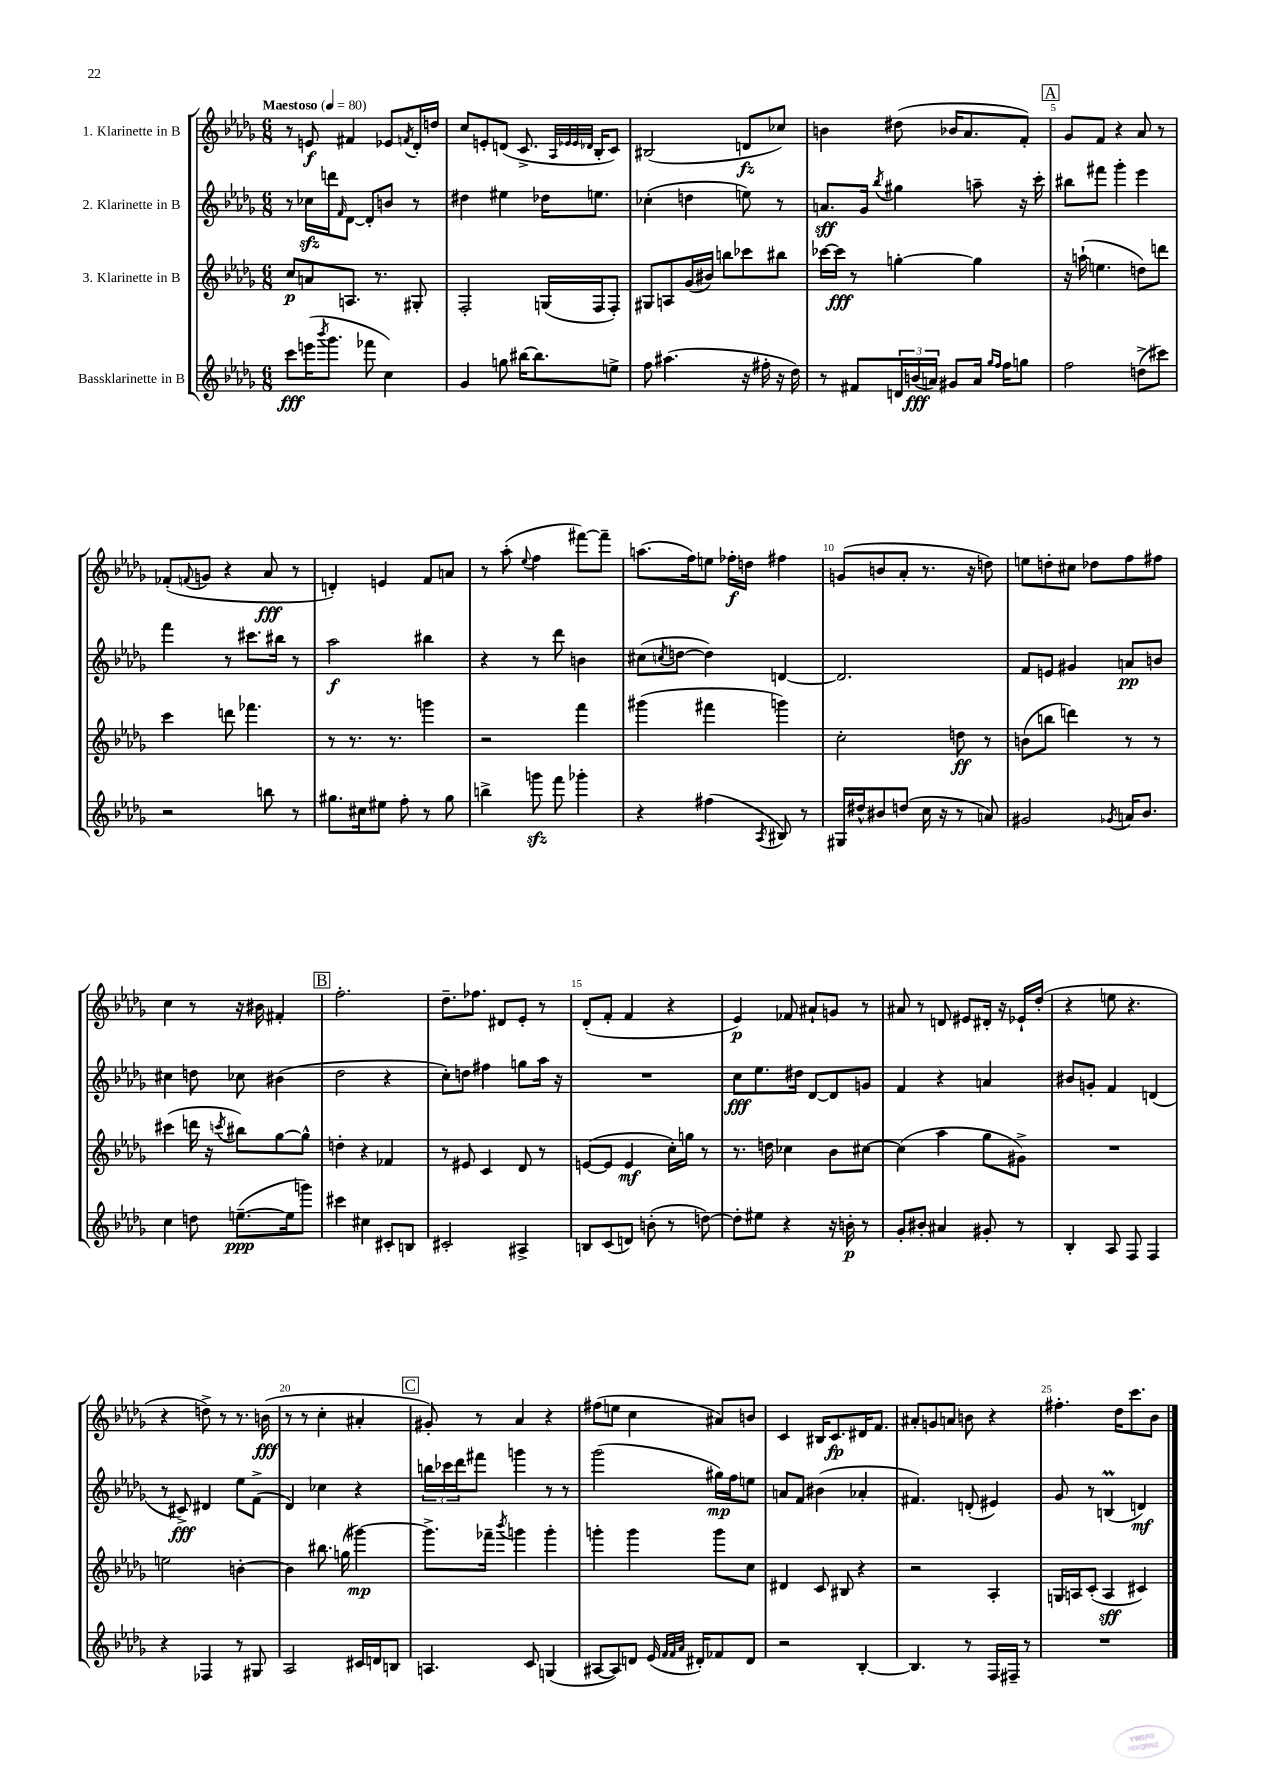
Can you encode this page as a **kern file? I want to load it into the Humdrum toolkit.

**kern	**dynam	**kern	**dynam	**kern	**dynam	**kern	**dynam
*part4	*part4	*part3	*part3	*part2	*part2	*part1	*part1
*staff4	*staff4	*staff3	*staff3	*staff2	*staff2	*staff1	*staff1
*I"Bassklarinette in B	*	*I"3. Klarinette in B	*	*I"2. Klarinette in B	*	*I"1. Klarinette in B	*
*clefG2	*	*clefG2	*	*clefG2	*	*clefG2	*
*k[b-e-a-d-g-]	*	*k[b-e-a-d-g-]	*	*k[b-e-a-d-g-]	*	*k[b-e-a-d-g-]	*
*M6/8	*	*M6/8	*	*M6/8	*	*M6/8	*
*MM80	*	*MM80	*	*MM80	*	*MM80	*
=1	=1	=1	=1	=1	=1	=1	=1
!	!	!	!	!	!	!LO:TX:a:B:t=Maestoso	!
8ccc\L	fff	8cc/L	p	8r	.	8r	.
(16eeen\K	.	8an/	.	16cc-Xzz\LL	.	8en/	f
8qbbb-/	.	.	.	.	.	.	.
8.ggg-\J	.	.	.	16dddn\J	.	.	.
.	.	.	.	16qqf/	.	.	.
.	.	8.An/J	.	[8d-\J	.	4f#X/	.
8fff-X\	.	.	.	8d-'/L]	.	.	.
.	.	8.r	.	.	.	.	.
4cc\)	.	.	.	8bn/J	.	8e-X/L	.
.	.	.	.	.	.	8qfn/	.
.	.	8G#X'/	.	8r	.	16d-'/L	.
.	.	.	.	.	.	16ddn/JJ	.
=2	=2	=2	=2	=2	=2	=2	=2
4g-/	.	2F'/	.	4dd#X\	.	8cc/L	.
.	.	.	.	.	.	8en'/	.
8ggn\	.	.	.	4ee#X\	.	(8dn/J	.
[16bb#X\KL	.	.	.	.	.	8.c^/	.
8.bb#\]	.	.	.	.	.	.	.
.	.	(16Gn/LL	.	16dd-X\KL	.	.	.
.	.	.	.	.	.	32qqA-/LLL	.
.	.	.	.	.	.	32qqe-X/	.
.	.	.	.	.	.	32qqe-/	.
.	.	.	.	.	.	32qqd-X/JJJ	.
.	.	16F/J	.	8.een\J	.	16B-'/KL	.
8een^\J	.	8F'/J)	.	.	.	8c/J)	.
=3	=3	=3	=3	=3	=3	=3	=3
8ff\	.	8G#X/L	.	(4cc-X'\	.	(2B#X/	.
(4.aa#X\	.	8An/	.	.	.	.	.
.	.	(16g-/L	.	4ddn\	.	.	.
.	.	16b#X/JJ)	.	.	.	.	.
.	.	8bbn\L	.	.	.	.	.
16r	.	8ccc-X\	.	8een\)	.	8dn/L	fz
16ff#X'\	.	.	.	.	.	.	.
16r	.	8bb#X\J	.	8r	.	8cc-X/J)	.
16dd-\)	.	.	.	.	.	.	.
=4	=4	=4	=4	=4	=4	=4	=4
8r	.	[16ccc-X\LL	.	8.an/L	sff	4bn\	.
.	.	16ccc-\JJ]	fff	.	.	.	.
8f#X/L	.	8r	.	.	.	.	.
.	.	.	.	16g-/Jk	.	.	.
.	.	.	.	8qbb-/	.	.	.
24dn/L	.	[4ggn'\	.	4gg#X\	.	(8dd#X\	.
(24bn/	fff	.	.	.	.	.	.
24an/JJ)	.	.	.	.	.	.	.
8g#X/L	.	.	.	.	.	16b-X/KL	.
.	.	.	.	.	.	8.a-/	.
16a/Jk	.	4gg\]	.	8aan~\	.	.	.
16qqgg-/LL	.	.	.	.	.	.	.
16qqff/JJ	.	.	.	.	.	.	.
16ff\KL	.	.	.	.	.	.	.
8ggn\J	.	.	.	16r	.	8f'/J)	.
.	.	.	.	16ccc'\	.	.	.
!!LO:REH:place=s1:t=A
=5	=5	=5	=5	=5	=5	=5	=5
2ff\	.	16r	.	8bb#X\L	.	8g-/L	.
.	.	(16aan`\	.	.	.	.	.
.	.	4.een\	.	8fff#X\J	.	8f/J	.
.	.	.	.	4ggg-'\	.	4r	.
(8ddn^\L	.	8ddn\L)	.	4eee-\	.	8a-/	.
8ccc#X\J)	.	8dddn\J	.	.	.	8r	.
!!LO:LB:g=z
=6	=6	=6	=6	=6	=6	=6	=6
2r	.	4ccc\	.	4fff\	.	(8f-X'/L	.
.	.	.	.	.	.	8qqfn/	.
.	.	.	.	.	.	8gn/J	.
.	.	8dddn\	.	8r	.	4r	.
.	.	4.fff-X\	.	8.ccc#X\L	.	.	.
8bbn\	.	.	.	.	.	8a-/	fff
.	.	.	.	16bb#X\Jk	.	.	.
8r	.	.	.	8r	.	8r	.
=7	=7	=7	=7	=7	=7	=7	=7
8.gg#X\L	.	8r	.	2aa-\	f	4dn'/)	.
.	.	8.r	.	.	.	.	.
16cc#X\k	.	.	.	.	.	.	.
8ee#X\J	.	.	.	.	.	4en/	.
.	.	8.r	.	.	.	.	.
8ff'\	.	.	.	.	.	.	.
8r	.	4gggn\	.	4bb#X\	.	8f/L	.
8gg#\	.	.	.	.	.	8an/J	.
=8	=8	=8	=8	=8	=8	=8	=8
4bbn^\	.	2r	.	4r	.	8r	.
.	.	.	.	.	.	(8aa-'\	.
.	.	.	.	.	.	8qqee-/	.
8gggnzz\	.	.	.	8r	.	4ff\	.
8fff\	.	.	.	8ddd-\	.	.	.
4ggg-X'\	.	4fff\	.	4bn\	.	[8fff#X\L)	.
.	.	.	.	.	.	8fff#~\J]	.
=9	=9	=9	=9	=9	=9	=9	=9
4r	.	(4ggg#X\	.	(8cc#X\L	.	(8.aan\L	.
.	.	.	.	8qccn/	.	.	.
.	.	.	.	[8ddn\J	.	.	.
.	.	.	.	.	.	16ff\k)	.
(4ff#X\	.	4fff#X\	.	4dd\])	.	8een\J	.
.	.	.	.	.	.	16ff-X'\LL	f
.	.	.	.	.	.	16ddn\JJ	.
8qA-/	.	.	.	.	.	.	.
8B#X/)	.	4gggn\)	.	[4dn/	.	4ff#X\	.
8r	.	.	.	.	.	.	.
=10	=10	=10	=10	=10	=10	=10	=10
16G#X/LL	.	2cc'\	.	2.d/]	.	(8gn/L	.
16dd#X^^/J	.	.	.	.	.	.	.
8b#X/	.	.	.	.	.	8bn/	.
(8ddn/J	.	.	.	.	.	8a-'/J	.
16cc\	.	.	.	.	.	8.r	.
16r	.	.	.	.	.	.	.
8r	.	8ddn\	ff	.	.	.	.
.	.	.	.	.	.	16r	.
8an/)	.	8r	.	.	.	8ddn\)	.
=11	=11	=11	=11	=11	=11	=11	=11
2g#X/	.	(8bn\L	.	8f/L	.	8een\L	.
.	.	8bbn\J	.	8en/J	.	8ddn'\	.
.	.	4dddn\)	.	4g#X/	.	8cc#X\J	.
.	.	.	.	.	.	8dd-X\L	.
8qg-X/	.	.	.	.	.	.	.
16an/KL	.	8r	.	8an/L	pp	8ff\	.
8.b-/J	.	.	.	.	.	.	.
.	.	8r	.	8bn/J	.	8ff#X\J	.
!!LO:LB:g=z
=12	=12	=12	=12	=12	=12	=12	=12
4cc\	.	(4ccc#X\	.	4cc#X\	.	4cc\	.
8ddn\	.	16dddn\	.	8ddn\	.	8r	.
.	.	16r	.	.	.	.	.
.	.	8qcccn/	.	.	.	.	.
([8.een~\L	ppp	8bb#X\L)	.	8cc-X\	.	16r	.
.	.	.	.	.	.	16b#X\	.
.	.	[8gg-\	.	(4b#X\	.	4f#X'/	.
16ee\k]	.	.	.	.	.	.	.
8gggn\J)	.	8gg-^^\J]	.	.	.	.	.
!!LO:REH:place=s1:t=B
=13	=13	=13	=13	=13	=13	=13	=13
4ccc#X\	.	4ddn'\	.	2dd-\	.	2.ff'\	.
4cc#X\	.	4r	.	.	.	.	.
8c#X'/L	.	4f-X/	.	4r	.	.	.
8Bn/J	.	.	.	.	.	.	.
=14	=14	=14	=14	=14	=14	=14	=14
2c#X'/	.	8r	.	8cc'\L)	.	8.dd-~\L	.
.	.	8e#X/	.	8ddn\J	.	.	.
.	.	.	.	.	.	8.ff-X\J	.
.	.	4c/	.	4ff#X\	.	.	.
.	.	.	.	.	.	8d#X/L	.
4A#X^/	.	8d-/	.	8ggn\L	.	8e-'/J	.
.	.	8r	.	16aa-\Jk	.	8r	.
.	.	.	.	16r	.	.	.
=15	=15	=15	=15	=15	=15	=15	=15
8Bn/L	.	([8en/L	.	2.r	.	(8d-'/L	.
(8c/	.	8e/J]	.	.	.	8f'/J	.
8dn/J)	.	4e/	mf	.	.	4f/	.
(8bn'\	.	.	.	.	.	.	.
8r	.	16cc'\LL)	.	.	.	4r	.
.	.	16ggn\JJ	.	.	.	.	.
[8ddn\)	.	8r	.	.	.	.	.
=16	=16	=16	=16	=16	=16	=16	=16
8dd'\L]	.	8.r	.	8cc\L	fff	4e-/)	p
8ee#X\J	.	.	.	8.ee-\	.	.	.
.	.	16ddn\	.	.	.	.	.
4r	.	4cc-X\	.	.	.	8f-X/	.
.	.	.	.	16dd#X\Jk	.	.	.
.	.	.	.	[8d-/L	.	8a#X`/L	.
16r	.	8b-\L	.	8d-/]	.	8gn/J	.
16bn'\	p	.	.	.	.	.	.
8r	.	[8cc#X\J	.	8gn/J	.	8r	.
=17	=17	=17	=17	=17	=17	=17	=17
8g-'/L	.	(4cc#\]	.	4f/	.	8a#X/	.
8b#X'/J	.	.	.	.	.	8r	.
4a#X/	.	4aa-\	.	4r	.	8dn/	.
.	.	.	.	.	.	8e#X/L	.
8g#X'/	.	8gg-\L	.	4an/	.	16d#X'/Jk	.
.	.	.	.	.	.	16r	.
8r	.	8g#X^\J)	.	.	.	16e-X`/LL	.
.	.	.	.	.	.	(16dd-'/JJ	.
=18	=18	=18	=18	=18	=18	=18	=18
4B-'/	.	2.r	.	8b#X/L	.	4r	.
.	.	.	.	8gn'/J	.	.	.
8A-/	.	.	.	4f/	.	8een\	.
8F/	.	.	.	.	.	4.r	.
4F/	.	.	.	(4dn/	.	.	.
!!LO:LB:g=z
=19	=19	=19	=19	=19	=19	=19	=19
4r	.	2een\	.	8r	.	4r	.
.	.	.	.	8c#X^/)	fff	.	.
4F-X/	.	.	.	4d#X/	.	8ddn^\)	.
.	.	.	.	.	.	8r	.
8r	.	[4bn'\	.	8ee-\L	.	8.r	.
8G#X/	.	.	.	(8f^\J	.	.	.
.	.	.	.	.	.	(16bn\	fff
=20	=20	=20	=20	=20	=20	=20	=20
2A-/	.	4b\]	.	4d-/)	.	8r	.
.	.	.	.	.	.	8r	.
.	.	8.bb#X\	.	4cc-X\	.	4cc'\	.
.	.	(16ggn\	.	.	.	.	.
16c#X/LL	.	[4ggg#X\)	mp	4r	.	4a#X'/	.
16dn/J	.	.	.	.	.	.	.
8Bn/J	.	.	.	.	.	.	.
!!LO:REH:place=s1:t=C
=21	=21	=21	=21	=21	=21	=21	=21
4.An/	.	8.ggg#^\L]	.	24bbn\LL	.	8g#X'/)	.
.	.	.	.	24ccc-X\	.	.	.
.	.	.	.	24ddd-\J	.	.	.
.	.	.	.	8fff#X\J	.	8r	.
.	.	16fff-X~\Jk	.	.	.	.	.
.	.	8qbbb-/	.	.	.	.	.
.	.	4gggn\	.	4gggn\	.	4a-/	.
8c/	.	.	.	.	.	.	.
(4Gn/	.	4ggg'\	.	8r	.	4r	.
.	.	.	.	8r	.	.	.
=22	=22	=22	=22	=22	=22	=22	=22
[8A#X/L	.	4gggn'\	.	(2ggg-\	.	(8ff#X\L	.
8A#/])	.	.	.	.	.	8een\J	.
8dn/J	.	4ggg\	.	.	.	4cc\	.
(16e-/	.	.	.	.	.	.	.
32qqf/LLL	.	.	.	.	.	.	.
32qqf/	.	.	.	.	.	.	.
32qqa-/JJJ	.	.	.	.	.	.	.
16d#X'/KL)	.	.	.	.	.	.	.
8f-X/	.	8ggg\L	.	16gg#X\LL)	mp	8a#X/L)	.
.	.	.	.	16ff\J	.	.	.
8d#/J	.	8cc\J	.	8een\J	.	8bn/J	.
=23	=23	=23	=23	=23	=23	=23	=23
2r	.	4d#X/	.	8an/L	.	4c/	.
.	.	.	.	8f/J	.	.	.
.	.	8c/	.	(4b#X\	.	16B#X/KL	.
.	.	.	.	.	.	8.c/	fp
.	.	8B#X/	.	.	.	.	.
[4B-'/	.	4r	.	4a-X'/	.	16d#X/K	.
.	.	.	.	.	.	8.f/J	.
=24	=24	=24	=24	=24	=24	=24	=24
4.B-/]	.	2r	.	4.f#X/)	.	8a#X'/L	.
.	.	.	.	.	.	8gn/	.
.	.	.	.	.	.	8an/J	.
8r	.	.	.	(8dn'/	.	8bn\	.
16F/LL	.	4A-'/	.	4e#X/)	.	4r	.
16F#X~/JJ	.	.	.	.	.	.	.
8r	.	.	.	.	.	.	.
=25	=25	=25	=25	=25	=25	=25	=25
2.r	.	16Gn/LL	.	8g-/	.	4.ff#X'\	.
.	.	16An/J	.	.	.	.	.
.	.	(8c'/J	.	8r	.	.	.
.	.	4A/	sff	(4Bnm/	.	.	.
.	.	.	.	.	.	16dd-\KL	.
.	.	.	.	.	.	8.ccc\	.
.	.	4c#X/)	.	4dn/)	mf	.	.
.	.	.	.	.	.	8b-\J	.
==	==	==	==	==	==	==	==
*-	*-	*-	*-	*-	*-	*-	*-
